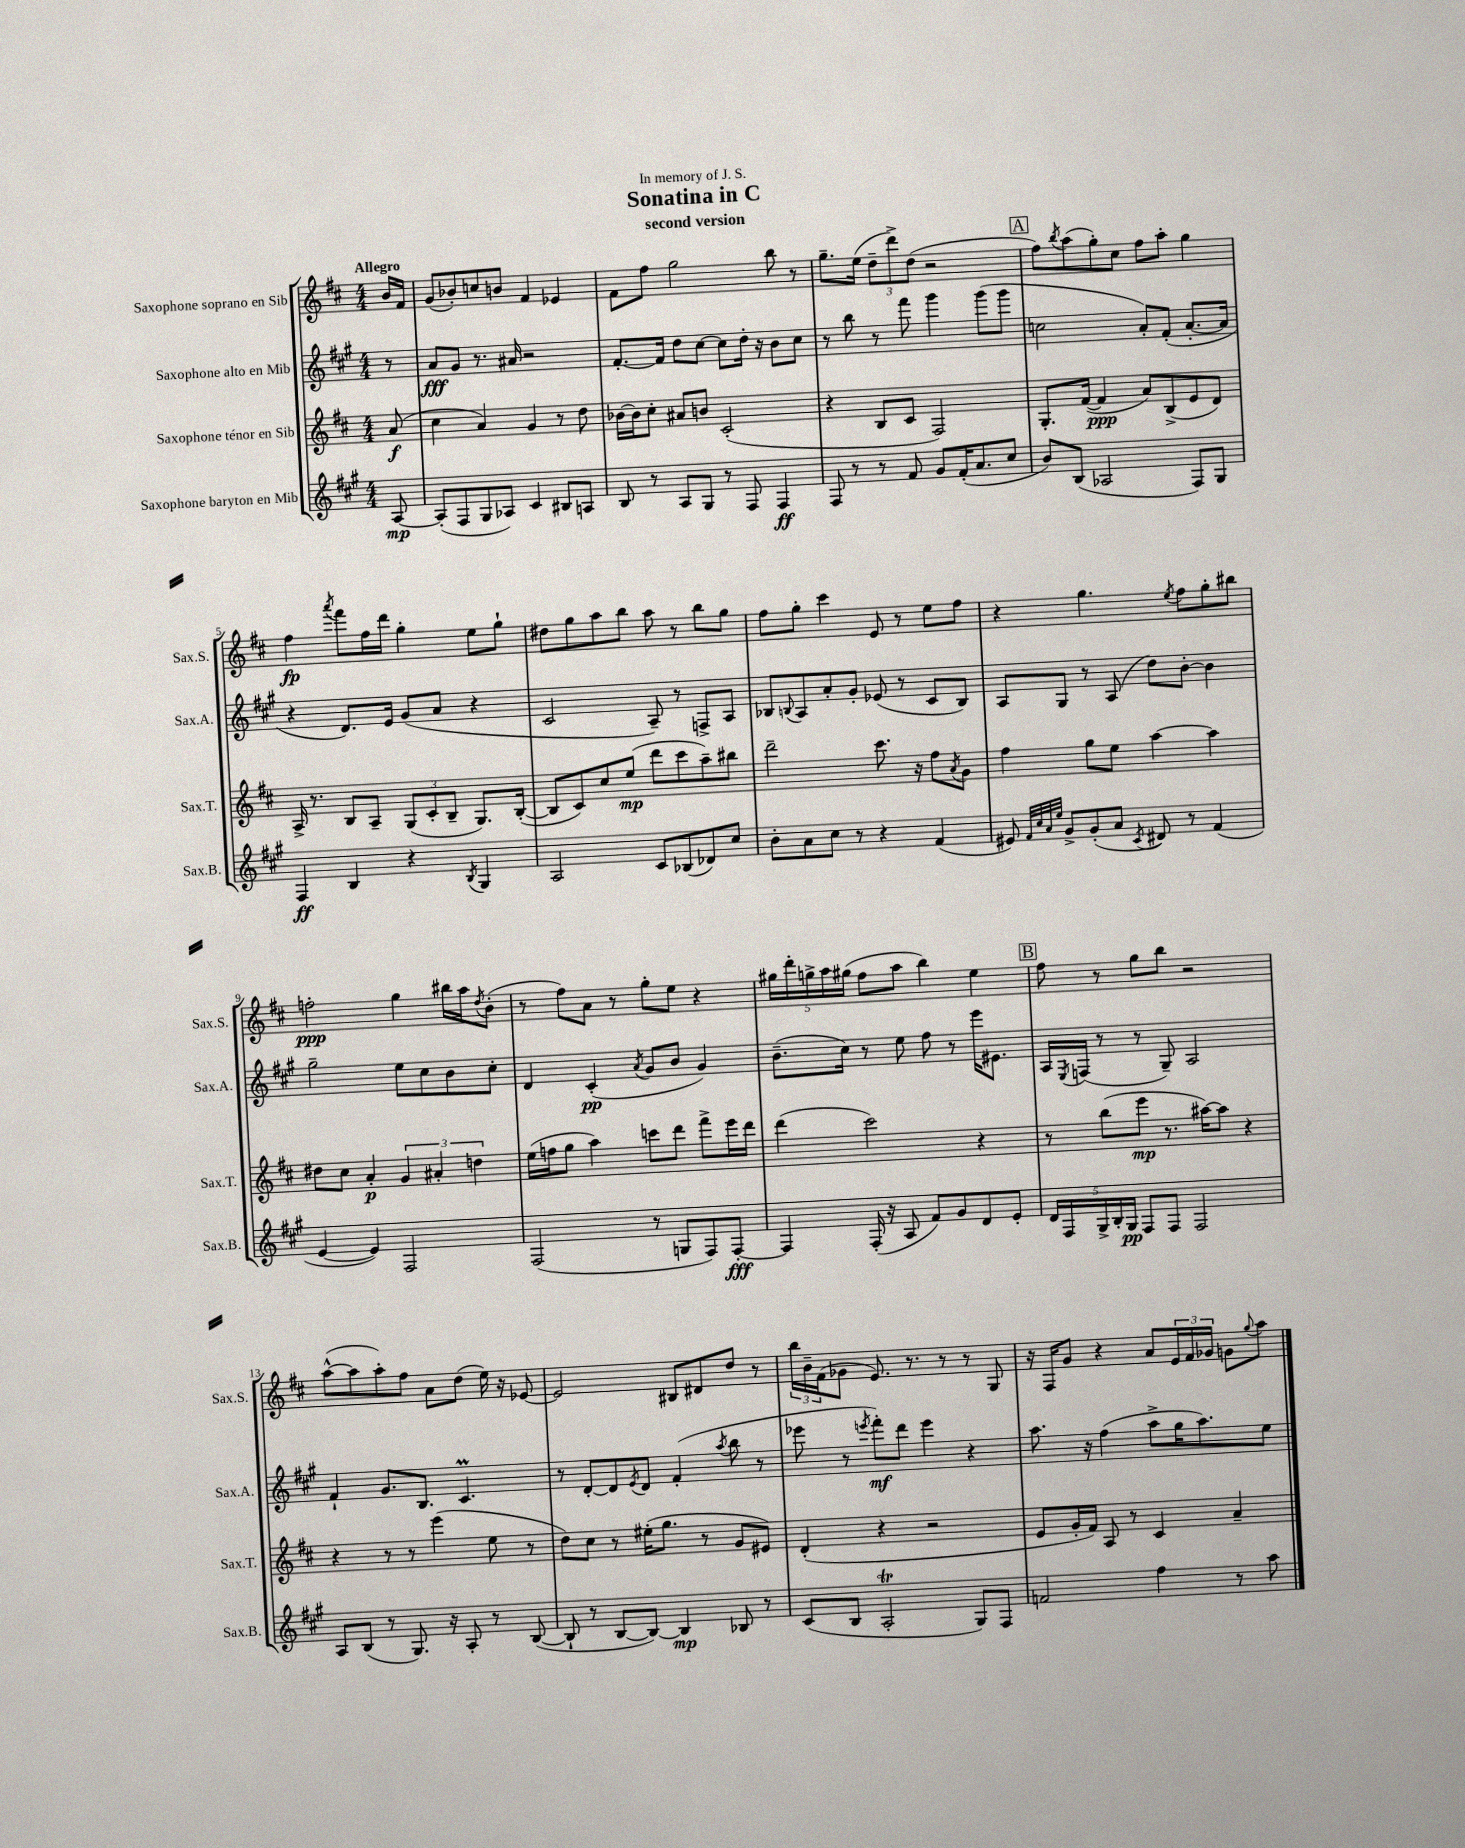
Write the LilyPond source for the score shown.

\header { title = "Sonatina in C" subtitle = "second version" dedication = "In memory of J. S." }
<<
\new StaffGroup <<
\new Staff = "s0" \with { instrumentName = "Saxophone soprano en Sib" shortInstrumentName = "Sax.S." } {
    \clef treble \key d \major \numericTimeSignature \time 4/4 \partial 8 \tempo "Allegro"
    b'16 fis'16 |
    g'8( bes'8-.) c''8 b'8 fis'4 ees'4 |
    fis'8 fis''8 g''2 b''8 r8 |
    g''8.-- e''16( \tuplet 3/2 { d''8-- d'''8->) d''8( } r2 |
    \mark \markup { \box "A" } fis''8) \acciaccatura { b''8 } a''8( g''8-.) cis''8 fis''8 a''8-. g''4 |
    fis''4\fp \acciaccatura { a'''8 } fis'''8 fis''16 d'''16 g''4-. e''8 g''8-! |
    dis''8 g''8 a''8 b''8 a''8 r8 b''8 g''8 |
    fis''8 g''8-. cis'''4 e'8 r8 e''8 fis''8 |
    r4 g''4. \acciaccatura { e''8 } fis''8 g''8-. bis''8 |
    f''2-.\ppp g''4 bis''16 a''16 \acciaccatura { d''8 } b'8-.( |
    r8 fis''8) a'8 r8 g''8-. e''8 r4 |
    \tuplet 5/4 { gis''16 d'''16-. g''16-> a''16 gis''16( } fis''8 a''8 b''4) e''4 |
    \mark \markup { \box "B" } fis''8 r8 g''8 b''8 r2 |
    a''8~-^( a''8 a''8-.) fis''8 a'8 d''8( e''16) r16 ees'8~ |
    ees'2 bis8 dis'8 d''8 r8 |
    \tuplet 3/2 { b''16 b'16-- fis'16( } ges'8 e'8.) r8. r8 r8 g8 |
    r16 fis16 g'8 r4 a'8 \tuplet 3/2 { e'16 fis'16 ges'16 } g'8 \appoggiatura { g''8 } a''8 \bar "|." |
}
\new Staff = "s1" \with { instrumentName = "Saxophone alto en Mib" shortInstrumentName = "Sax.A." } {
    \clef treble \key a \major \numericTimeSignature \time 4/4 \partial 8
    r8 |
    a'8\fff gis'8 r8. ais'16 r2 |
    fis'8.~-. fis'16 d''8 cis''8~ cis''8 d''16-. r16 b'8 cis''8 |
    r8 b''8 r8 fis'''8 gis'''4 gis'''8( gis'''8 |
    \mark \markup { \box "A" } c''2 a'8-.) fis'8-.( a'8.~-. a'16 |
    r4 d'8.) e'16 gis'8( a'8 r4 |
    cis'2 a8--) r8 f8-> a8 |
    bes8 \appoggiatura { b8 } a8 a'8-. gis'8-. ees'8( r8 cis'8 b8) |
    a8 gis8 r8 a8( d''8) b'8~-. b'4 |
    gis''2-- e''8 cis''8 b'8 cis''8-. |
    d'4 cis'4-.\pp( \acciaccatura { a'8 } gis'8 b'8 gis'4) |
    b'8.--( cis''16) r8 e''8 fis''8 r8 e'''16 eis'8. |
    \mark \markup { \box "B" } a16 \acciaccatura { e8 } f16( r8 r8 gis8--) a2 |
    fis'4-! gis'8. b8. cis'4.\prall |
    r8 d'8~-. d'8 \acciaccatura { e'8 } d'8 fis'4-.( \acciaccatura { a''8 } b''8 r8 |
    ees'''8 r8 \acciaccatura { e'''8 } fis'''8-.\mf) d'''8 e'''4 r4 |
    a''8. r16 fis''4( a''8-> gis''16 a''8.) e''8 \bar "|." |
}
\new Staff = "s2" \with { instrumentName = "Saxophone ténor en Sib" shortInstrumentName = "Sax.T." } {
    \clef treble \key d \major \numericTimeSignature \time 4/4 \partial 8
    a'8\f( |
    cis''4 a'4) g'4 r8 d''8 |
    bes'16~ bes'16 cis''8-. ais'8 b'8 cis'2-.( |
    r4 b8 cis'8 fis2) |
    \mark \markup { \box "A" } g8.-. fis'16~( fis'4\ppp a'8) b8->( e'8 d'8) |
    a16-> r8. b8 a8-- \tuplet 3/2 { g8( cis'8-. b8-- } g8.) b16~-.( |
    b8 cis'8) cis''8 e''8\mp( d'''8 cis'''8 a''8--) bis''8 |
    d'''2-- cis'''8. r16 fis''8 \acciaccatura { a'8 } g'8 |
    fis''4 g''8 e''8 a''4~ a''4 |
    dis''8 cis''8 a'4-.\p \tuplet 3/2 { g'4 ais'4-. d''4 } |
    e''16( f''16 g''8 a''4) c'''8 d'''8 fis'''8-> e'''16 d'''16 |
    d'''4( cis'''2) r4 |
    \mark \markup { \box "B" } r8 b''8( e'''8\mp r8. ais''16~) ais''8 r4 |
    r4 r8 r8 e'''4( e''8 r8 |
    d''8) cis''8 r8 eis''16-.( g''8. r8 g'8 eis'8) |
    d'4-.( r4 r2 |
    e'8 g'16-. fis'16) a8 r8 cis'4 a'4-- \bar "|." |
}
\new Staff = "s3" \with { instrumentName = "Saxophone baryton en Mib" shortInstrumentName = "Sax.B." } {
    \clef treble \key a \major \numericTimeSignature \time 4/4 \partial 8
    a8~\mp |
    a8-.( fis8 gis8 aes8) cis'4 bis8 a8 |
    b8 r8 a8 gis8 r8 fis8 fis4\ff |
    fis8 r8 r8 fis'8 gis'8 fis'16-.( a'8. cis''8 |
    \mark \markup { \box "A" } b'8) b8( aes2 fis8) gis8 |
    fis4\ff b4 r4 \acciaccatura { b8 } gis4 |
    a2 cis'8 bes8( des'8) cis''8 |
    b'8-. a'8 cis''8 r8 r4 fis'4( |
    eis'8) \grace { fis'32 cis''32 a'32 e''32 } gis'8-> gis'8-.( a'8 \acciaccatura { cis'8 } dis'8) r8 fis'4( |
    e'4~ e'4) fis2 |
    fis2( r8 g8 fis8) fis8~-.\fff |
    fis4 fis16-.( r16 a8 fis'8) gis'8 d'8 e'8-. |
    \mark \markup { \box "B" } \tuplet 5/4 { d'16 fis16 gis16-> b16-. gis16\pp } fis8 fis8 fis2 |
    a8 b8( r8 gis8.) r16 a8-. r8 b8~( |
    b8-! r8 b8~ b8~) b4\mp bes8 r8 |
    cis'8( b8 a2-.\trill gis8) fis8 |
    f'2 fis''4 r8 a''8 \bar "|." |
}
>>
>>
